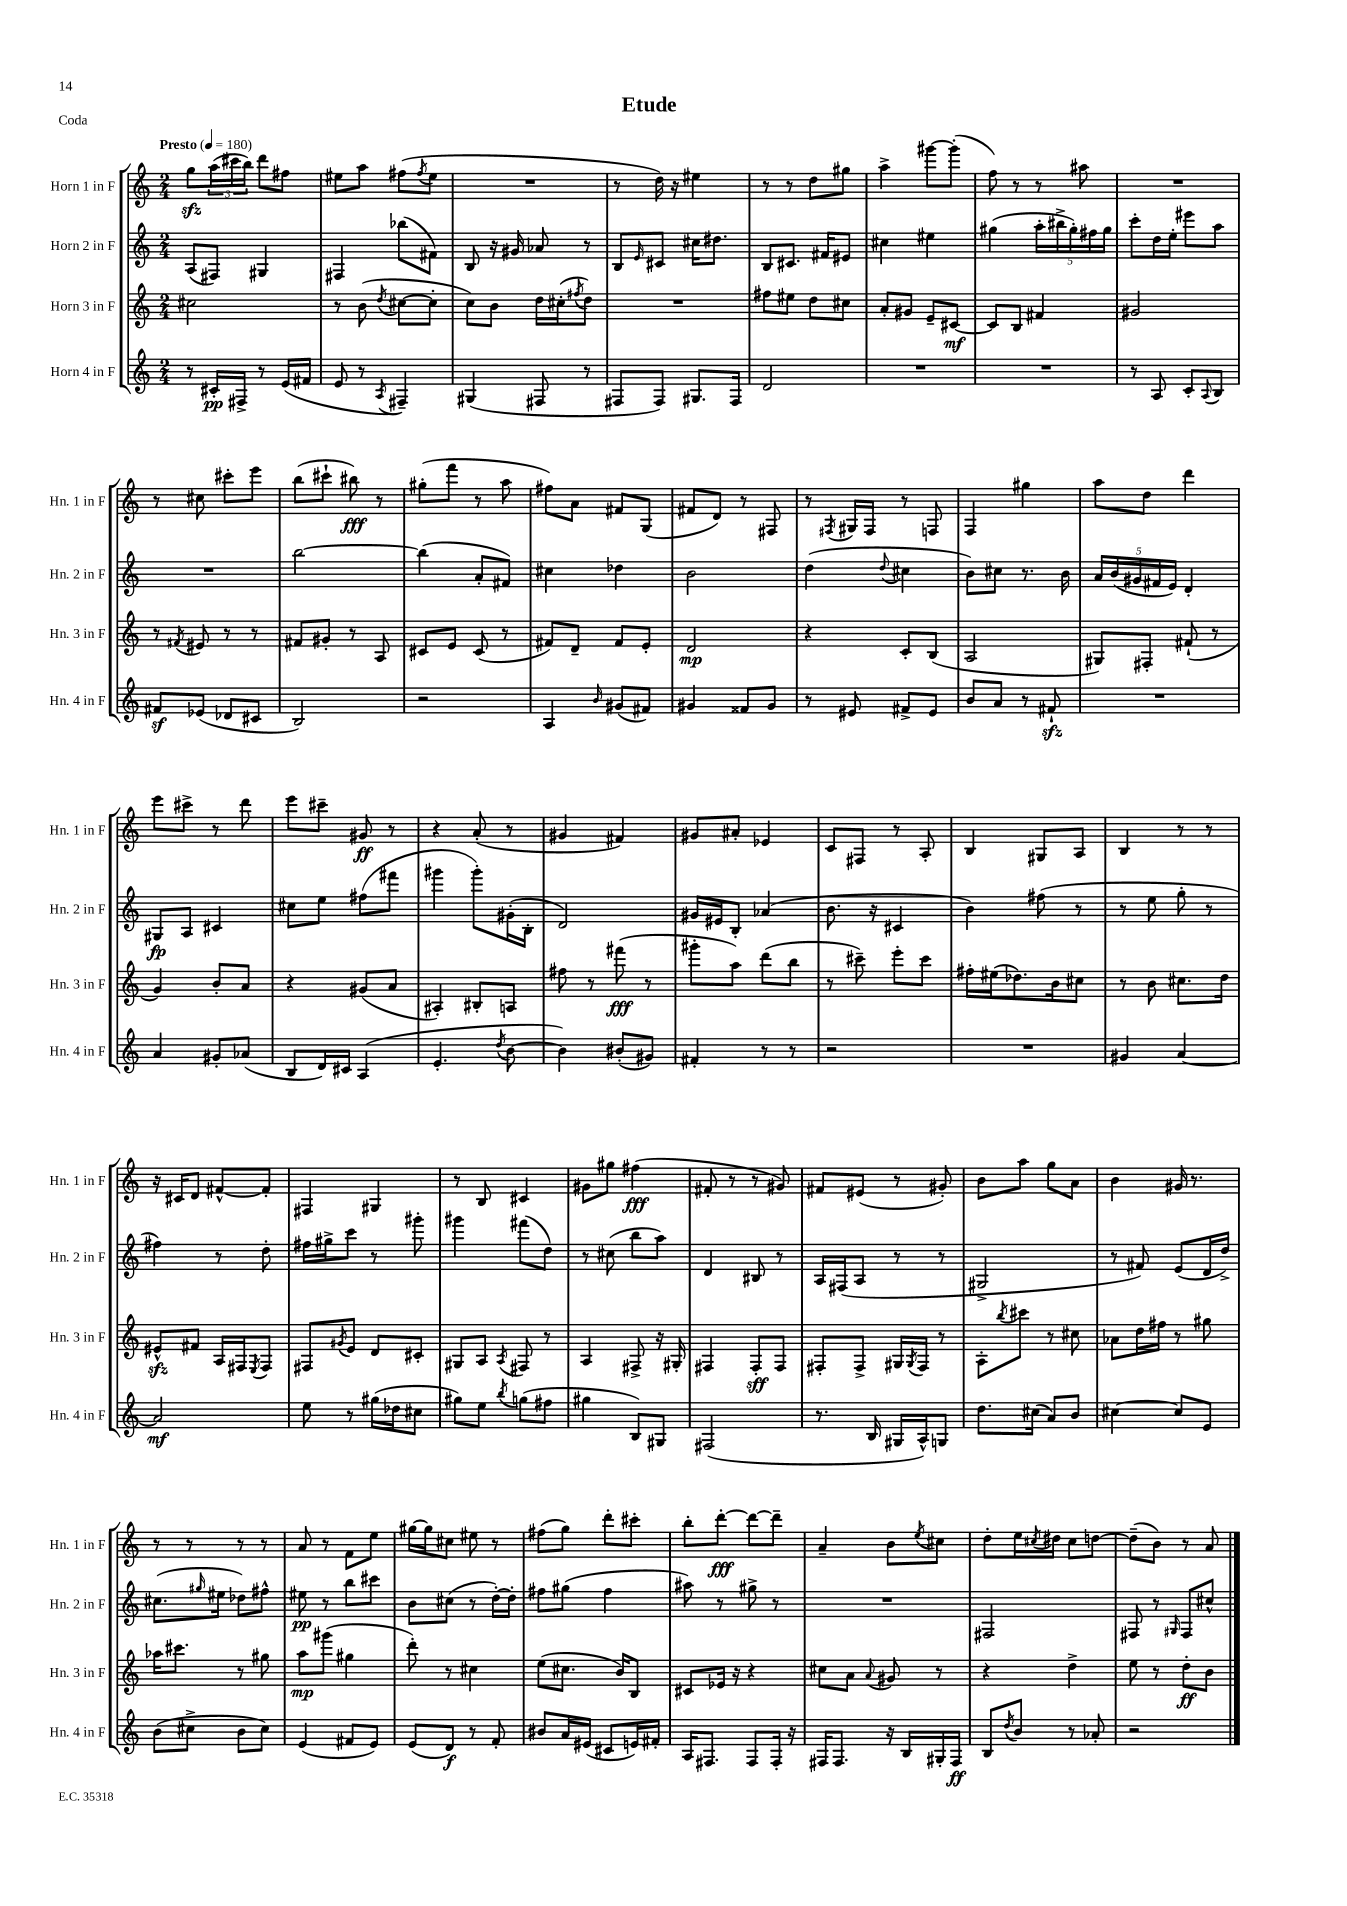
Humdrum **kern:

**kern	**dynam	**kern	**dynam	**kern	**dynam	**kern	**dynam
*part4	*part4	*part3	*part3	*part2	*part2	*part1	*part1
*staff4	*staff4	*staff3	*staff3	*staff2	*staff2	*staff1	*staff1
*I"Horn 4 in F	*	*I"Horn 3 in F	*	*I"Horn 2 in F	*	*I"Horn 1 in F	*
*I'Hn. 4 in F	*	*I'Hn. 3 in F	*	*I'Hn. 2 in F	*	*I'Hn. 1 in F	*
*clefG2	*	*clefG2	*	*clefG2	*	*clefG2	*
*k[]	*	*k[]	*	*k[]	*	*k[]	*
*M2/4	*	*M2/4	*	*M2/4	*	*M2/4	*
*MM180	*	*MM180	*	*MM180	*	*MM180	*
=1	=1	=1	=1	=1	=1	=1	=1
!	!	!	!	!	!	!LO:TX:a:B:t=Presto	!
8r	.	2cc#X\	.	(8A/L	.	8ggzz\L	.
16c#X'/LL	pp	.	.	8F#X/J)	.	(24aa\L	.
.	.	.	.	.	.	24ccc#X\	.
16F#X^/JJ	.	.	.	.	.	.	.
.	.	.	.	.	.	24bb\JJ)	.
8r	.	.	.	4G#X/	.	8ddd\L	.
(16e/LL	.	.	.	.	.	8ff#X\J	.
16f#X/JJ	.	.	.	.	.	.	.
=2	=2	=2	=2	=2	=2	=2	=2
8e/	.	8r	.	4F#X/	.	8ee#X\L	.
8r	.	(8b\	.	.	.	8aa\J	.
8qA/	.	8qdd/	.	.	.	.	.
4F#X~/)	.	[8cc#X\L	.	(8bb-X\L	.	(8ff#X\L	.
.	.	.	.	.	.	8qff#/	.
.	.	8cc#'\J]	.	8f#X\J)	.	8ee#\J	.
=3	=3	=3	=3	=3	=3	=3	=3
(4G#X/	.	8cc\L)	.	8B/	.	2r	.
.	.	8b\J	.	16r	.	.	.
.	.	.	.	16g#X/	.	.	.
8F#X/	.	16dd\LL	.	8a-X/	.	.	.
.	.	(16cc#X'\J	.	.	.	.	.
.	.	8qff#X/	.	.	.	.	.
8r	.	8dd\J)	.	8r	.	.	.
=4	=4	=4	=4	=4	=4	=4	=4
8F#X/L	.	2r	.	8B/L	.	8r	.
.	.	.	.	16qqe/	.	.	.
8F#/J)	.	.	.	8c#X/J	.	16dd\)	.
.	.	.	.	.	.	16r	.
8.G#X/L	.	.	.	16cc#X\KL	.	4ee#X\	.
.	.	.	.	8.dd#X\J	.	.	.
16F#/Jk	.	.	.	.	.	.	.
=5	=5	=5	=5	=5	=5	=5	=5
2d/	.	8ff#X\L	.	8B/L	.	8r	.
.	.	8ee#X\J	.	8.c#X/J	.	8r	.
.	.	8dd\L	.	.	.	8dd\L	.
.	.	.	.	16f#X/KL	.	.	.
.	.	8cc#X\J	.	8e#X/J	.	8gg#X\J	.
=6	=6	=6	=6	=6	=6	=6	=6
2r	.	8a'/L	.	4cc#X\	.	4aa^\	.
.	.	8g#X/J	.	.	.	.	.
.	.	8e~/L	.	4ee#X\	.	[8ggg#X\L	.
.	.	[8c#X/J	mf	.	.	(8ggg#'\J]	.
=7	=7	=7	=7	=7	=7	=7	=7
2r	.	8c#/L]	.	(4gg#X\	.	8ff\)	.
.	.	8B/J	.	.	.	8r	.
.	.	4f#X/	.	20aa'\LL	.	8r	.
.	.	.	.	20bb#X^\	.	.	.
.	.	.	.	20gg#'\)	.	.	.
.	.	.	.	.	.	8aa#X\	.
.	.	.	.	20ff#X\	.	.	.
.	.	.	.	20gg#\JJ	.	.	.
=8	=8	=8	=8	=8	=8	=8	=8
8r	.	2g#X/	.	8ccc'\L	.	2r	.
8A/	.	.	.	16dd\L	.	.	.
.	.	.	.	16ee'\JJ	.	.	.
8c'/L	.	.	.	8eee#X\L	.	.	.
8qqA/	.	.	.	.	.	.	.
8B/J	.	.	.	8aa\J	.	.	.
!!LO:LB:g=z
=9	=9	=9	=9	=9	=9	=9	=9
8f#Xz/L	.	8r	.	2r	.	8r	.
.	.	8qf#X/	.	.	.	.	.
(8e-X/J	.	8e#X/	.	.	.	8cc#X\	.
8d-X/L	.	8r	.	.	.	8ccc#X'\L	.
8c#X/J	.	8r	.	.	.	8eee\J	.
=10	=10	=10	=10	=10	=10	=10	=10
2B/)	.	8f#X/L	.	[2bb\	.	(8bb\L	.
.	.	8g#X'/J	.	.	.	8ccc#X`\J	.
.	.	8r	.	.	.	8bb#X\)	fff
.	.	8A/	.	.	.	8r	.
=11	=11	=11	=11	=11	=11	=11	=11
2r	.	8c#X/L	.	(4bb\]	.	(8gg#X'\L	.
.	.	8e/J	.	.	.	8fff\J	.
.	.	(8c#/	.	8a'/L	.	8r	.
.	.	8r	.	8f#X/J)	.	8aa\	.
=12	=12	=12	=12	=12	=12	=12	=12
4A/	.	8f#X/L)	.	4cc#X\	.	8ff#X\L)	.
.	.	8d~/J	.	.	.	8a\J	.
16qqb/	.	.	.	.	.	.	.
(8g#X/L	.	8f#/L	.	4dd-X\	.	8f#X/L	.
8f#X/J)	.	8e'/J	.	.	.	(8G/J	.
=13	=13	=13	=13	=13	=13	=13	=13
4g#X/	.	2d/	mp	2b\	.	8f#X/L	.
.	.	.	.	.	.	8d/J)	.
8f##X/L	.	.	.	.	.	8r	.
8g#/J	.	.	.	.	.	8F#X/	.
=14	=14	=14	=14	=14	=14	=14	=14
8r	.	4r	.	(4dd\	.	8r	.
.	.	.	.	.	.	8qF#X/	.
8e#X/	.	.	.	.	.	16G#X/LL	.
.	.	.	.	.	.	16F#/JJ	.
.	.	.	.	8qqdd/	.	.	.
8f#X^/L	.	8c'/L	.	4cc#X\	.	8r	.
8e#/J	.	(8B/J	.	.	.	8Fn/	.
=15	=15	=15	=15	=15	=15	=15	=15
8b/L	.	2A/	.	8b\L)	.	4F/	.
8a/J	.	.	.	8cc#X\J	.	.	.
8r	.	.	.	8.r	.	4gg#X\	.
8f#Xzz`/	.	.	.	.	.	.	.
.	.	.	.	16b\	.	.	.
=16	=16	=16	=16	=16	=16	=16	=16
2r	.	8G#X/L)	.	20a/LL	.	8aa\L	.
.	.	.	.	(20b/	.	.	.
.	.	.	.	20g#X/	.	.	.
.	.	8F#X'/J	.	.	.	8dd\J	.
.	.	.	.	20f#X/	.	.	.
.	.	.	.	20e/JJ)	.	.	.
.	.	(8f#X`/	.	4d'/	.	4ddd\	.
.	.	8r	.	.	.	.	.
!!LO:LB:g=z
=17	=17	=17	=17	=17	=17	=17	=17
4a/	.	4g/)	.	8G#X/L	fp	8eee\L	.
.	.	.	.	8A/J	.	8ccc#X^\J	.
8g#X'/L	.	8b'/L	.	4c#X/	.	8r	.
(8a-X/J	.	8a/J	.	.	.	8ddd\	.
=18	=18	=18	=18	=18	=18	=18	=18
8B/L	.	4r	.	8cc#X\L	.	8eee\L	.
16d/L)	.	.	.	8ee\J	.	8ccc#X~\J	.
16c#X/JJ	.	.	.	.	.	.	.
(4A/	.	(8g#X/L	.	(8ff#X\L	.	8g#X/	ff
.	.	8a/J	.	8fff#X\J	.	8r	.
=19	=19	=19	=19	=19	=19	=19	=19
4.e'/	.	4A#X'/)	.	4ggg#X\	.	4r	.
.	.	8B#X'/L	.	8ggg#'\L)	.	(8a'/	.
8qdd/	.	.	.	.	.	.	.
[8b\	.	8An/J	.	(16g#X'\L	.	8r	.
.	.	.	.	16B'\JJ	.	.	.
=20	=20	=20	=20	=20	=20	=20	=20
4b\])	.	8ff#X\	.	2d/)	.	4g#X/	.
.	.	8r	.	.	.	.	.
(8b#X'/L	.	(8fff#X\	fff	.	.	4f#X/)	.
8g#X/J)	.	8r	.	.	.	.	.
=21	=21	=21	=21	=21	=21	=21	=21
4f#X'/	.	8ggg#X'\L	.	16g#X/LL	.	8g#X/L	.
.	.	.	.	16e#X/J	.	.	.
.	.	8aa\J)	.	8B'/J	.	8a#X'/J	.
8r	.	(8ddd\L	.	(4a-X/	.	4e-X/	.
8r	.	8bb\J	.	.	.	.	.
=22	=22	=22	=22	=22	=22	=22	=22
2r	.	8r	.	8.b\	.	8c/L	.
.	.	8ccc#X~\)	.	.	.	8F#X/J	.
.	.	.	.	16r	.	.	.
.	.	8eee'\L	.	4c#X/	.	8r	.
.	.	8ccc#\J	.	.	.	8A'/	.
=23	=23	=23	=23	=23	=23	=23	=23
2r	.	16ff#X'\LL	.	4b\)	.	4B/	.
.	.	(16ee#X\J	.	.	.	.	.
.	.	8.dd-X\)	.	.	.	.	.
.	.	.	.	(8ff#X\	.	8G#X/L	.
.	.	16b\k	.	.	.	.	.
.	.	8cc#X\J	.	8r	.	8A/J	.
=24	=24	=24	=24	=24	=24	=24	=24
4g#X/	.	8r	.	8r	.	4B/	.
.	.	8b\	.	8ee\	.	.	.
[4a/	.	8.cc#X\L	.	8gg'\	.	8r	.
.	.	.	.	8r	.	8r	.
.	.	16dd\Jk	.	.	.	.	.
!!LO:LB:g=z
=25	=25	=25	=25	=25	=25	=25	=25
2a/]	mf	8e#Xzz^^/L	.	4ff#X\)	.	16r	.
.	.	.	.	.	.	16c#X/KL	.
.	.	8f#X/J	.	.	.	8d/J	.
.	.	16A/LL	.	8r	.	[8f#X^^/L	.
.	.	16F#X/J	.	.	.	.	.
.	.	8qE/	.	.	.	.	.
.	.	8F#/J	.	8dd'\	.	8f#'/J]	.
=26	=26	=26	=26	=26	=26	=26	=26
8ee\	.	8F#X/L	.	16ff#X\LL	.	4F#X/	.
.	.	.	.	16gg#X^\J	.	.	.
.	.	8qg#X/	.	.	.	.	.
8r	.	8e/J	.	8ccc\J	.	.	.
(16gg#X\LL	.	8d/L	.	8r	.	4G#X/	.
16dd-X\J	.	.	.	.	.	.	.
8cc#X\J	.	8c#X'/J	.	8ggg#X'\	.	.	.
=27	=27	=27	=27	=27	=27	=27	=27
8gg#X\L)	.	8G#X/L	.	4ggg#X\	.	8r	.
8ee\J	.	8A/J	.	.	.	8B/	.
8qbb/	.	8qA/	.	.	.	.	.
(8ggn\L	.	8F#X/	.	(8fff#X\L	.	4c#X/	.
8ff#X\J	.	8r	.	8dd\J)	.	.	.
=28	=28	=28	=28	=28	=28	=28	=28
4gg#X\	.	4A/	.	8r	.	8g#X\L	.
.	.	.	.	(8cc#X\	.	8gg#X\J	.
8B/L)	.	8F#X^/	.	8bb\L	.	(4ff#X\	fff
8G#X/J	.	16r	.	8aa\J)	.	.	.
.	.	16G#X'/	.	.	.	.	.
=29	=29	=29	=29	=29	=29	=29	=29
(2F#X/	.	4F#X/	.	4d/	.	8f#X'/	.
.	.	.	.	.	.	8r	.
.	.	8F#'/L	sff	8B#X/	.	8r	.
.	.	8F#/J	.	8r	.	8g#X/)	.
=30	=30	=30	=30	=30	=30	=30	=30
8.r	.	8F#X'/L	.	16A/LL	.	8f#X/L	.
.	.	.	.	(16F#X/J	.	.	.
.	.	8F#^/J	.	8A/J	.	(8e#X/J	.
16B/	.	.	.	.	.	.	.
16G#X/LL	.	16G#X/LL	.	8r	.	8r	.
.	.	8qG#/	.	.	.	.	.
16A^^/J)	.	16F#/JJ	.	.	.	.	.
8Gn/J	.	8r	.	8r	.	8g#X'/)	.
=31	=31	=31	=31	=31	=31	=31	=31
8.dd\L	.	8A'\L	.	2G#X^/	.	8b\L	.
.	.	8qbb/	.	.	.	.	.
.	.	8ccc#X\J	.	.	.	8aa\J	.
(16cc#X\Jk	.	.	.	.	.	.	.
8a/L)	.	8r	.	.	.	8gg\L	.
8b/J	.	8cc#X\	.	.	.	8a\J	.
=32	=32	=32	=32	=32	=32	=32	=32
[4cc#X\	.	8a-X\L	.	8r	.	4b\	.
.	.	16dd\L	.	8f#X/)	.	.	.
.	.	16ff#X\JJ	.	.	.	.	.
8cc#/L]	.	8r	.	(8e/L	.	16g#X/	.
.	.	.	.	.	.	8.r	.
8e/J	.	8gg#X\	.	16d/L	.	.	.
.	.	.	.	16dd^/JJ)	.	.	.
!!LO:LB:g=z
=33	=33	=33	=33	=33	=33	=33	=33
(8b\L	.	16aa-X\KL	.	(8.cc#X\L	.	8r	.
.	.	8.ccc#X\J	.	.	.	.	.
8cc#X^\J	.	.	.	.	.	8r	.
.	.	.	.	16qqgg#X/	.	.	.
.	.	.	.	16ee#X\Jk	.	.	.
8b\L	.	8r	.	8dd-X\L)	.	8r	.
8cc#\J)	.	8gg#X\	.	8ff#X^^\J	.	8r	.
=34	=34	=34	=34	=34	=34	=34	=34
(4e/	.	8aa\L	mp	8ee#X\	pp	8a/	.
.	.	(8ggg#X\J	.	8r	.	8r	.
8f#X/L	.	4gg#X\	.	8bb\L	.	8f\L	.
8e/J)	.	.	.	8ccc#X\J	.	8ee\J	.
=35	=35	=35	=35	=35	=35	=35	=35
(8e/L	.	8ddd'\)	.	8b\L	.	[16gg#X\LL	.
.	.	.	.	.	.	16gg#\J]	.
8d/J)	f	8r	.	(8cc#X\J	.	8cc#X\J	.
8r	.	4cc#X\	.	8r	.	8ee#X\	.
8f'/	.	.	.	[16dd'\LL)	.	8r	.
.	.	.	.	16dd'\JJ]	.	.	.
=36	=36	=36	=36	=36	=36	=36	=36
8b#X/L	.	(8ee\L	.	8ff#X\L	.	(8ff#X\L	.
16a/L	.	8.cc#X\J	.	(8gg#X\J	.	8gg\J)	.
(16e#X/JJ	.	.	.	.	.	.	.
8c#X/L	.	.	.	4ff#\	.	8ddd'\L	.
.	.	16b/KL)	.	.	.	.	.
16en/L)	.	8B/J	.	.	.	8ccc#X'\J	.
16f#X'/JJ	.	.	.	.	.	.	.
=37	=37	=37	=37	=37	=37	=37	=37
16A/KL	.	8c#X/L	.	8aa#X\)	.	8bb'\L	.
8.F#X/J	.	.	.	.	.	.	.
.	.	16e-X/Jk	.	8r	.	[8ddd'\J	fff
.	.	16r	.	.	.	.	.
8F#/L	.	4r	.	8gg#X^\	.	8ddd\L_	.
16F#'/Jk	.	.	.	8r	.	8ddd~\J]	.
16r	.	.	.	.	.	.	.
=38	=38	=38	=38	=38	=38	=38	=38
16F#X/KL	.	8cc#X\L	.	2r	.	4a~/	.
8.F#/J	.	.	.	.	.	.	.
.	.	8a\J	.	.	.	.	.
.	.	8qqa/	.	.	.	.	.
16r	.	8g#X/	.	.	.	8b\L	.
16B/LL	.	.	.	.	.	.	.
.	.	.	.	.	.	8qee/	.
16G#X'/	.	8r	.	.	.	8cc#X\J	.
16F#/JJ	ff	.	.	.	.	.	.
=39	=39	=39	=39	=39	=39	=39	=39
8B/L	.	4r	.	2F#X/	.	8dd'\L	.
8qdd/	.	.	.	.	.	.	.
8b/J	.	.	.	.	.	16ee\L	.
.	.	.	.	.	.	8qcc#X/	.
.	.	.	.	.	.	16dd#X\JJ	.
8r	.	4dd^\	.	.	.	8cc#\L	.
8a-X'/	.	.	.	.	.	[8ddn\J	.
=40	=40	=40	=40	=40	=40	=40	=40
2r	.	8ee\	.	8F#X/	.	(8dd~\L]	.
.	.	8r	.	8r	.	8b\J)	.
.	.	.	.	16qqG#X/	.	.	.
.	.	8dd'\L	ff	8F#/L	.	8r	.
.	.	8b\J	.	8cc#X^^/J	.	8a/	.
==	==	==	==	==	==	==	==
*-	*-	*-	*-	*-	*-	*-	*-
